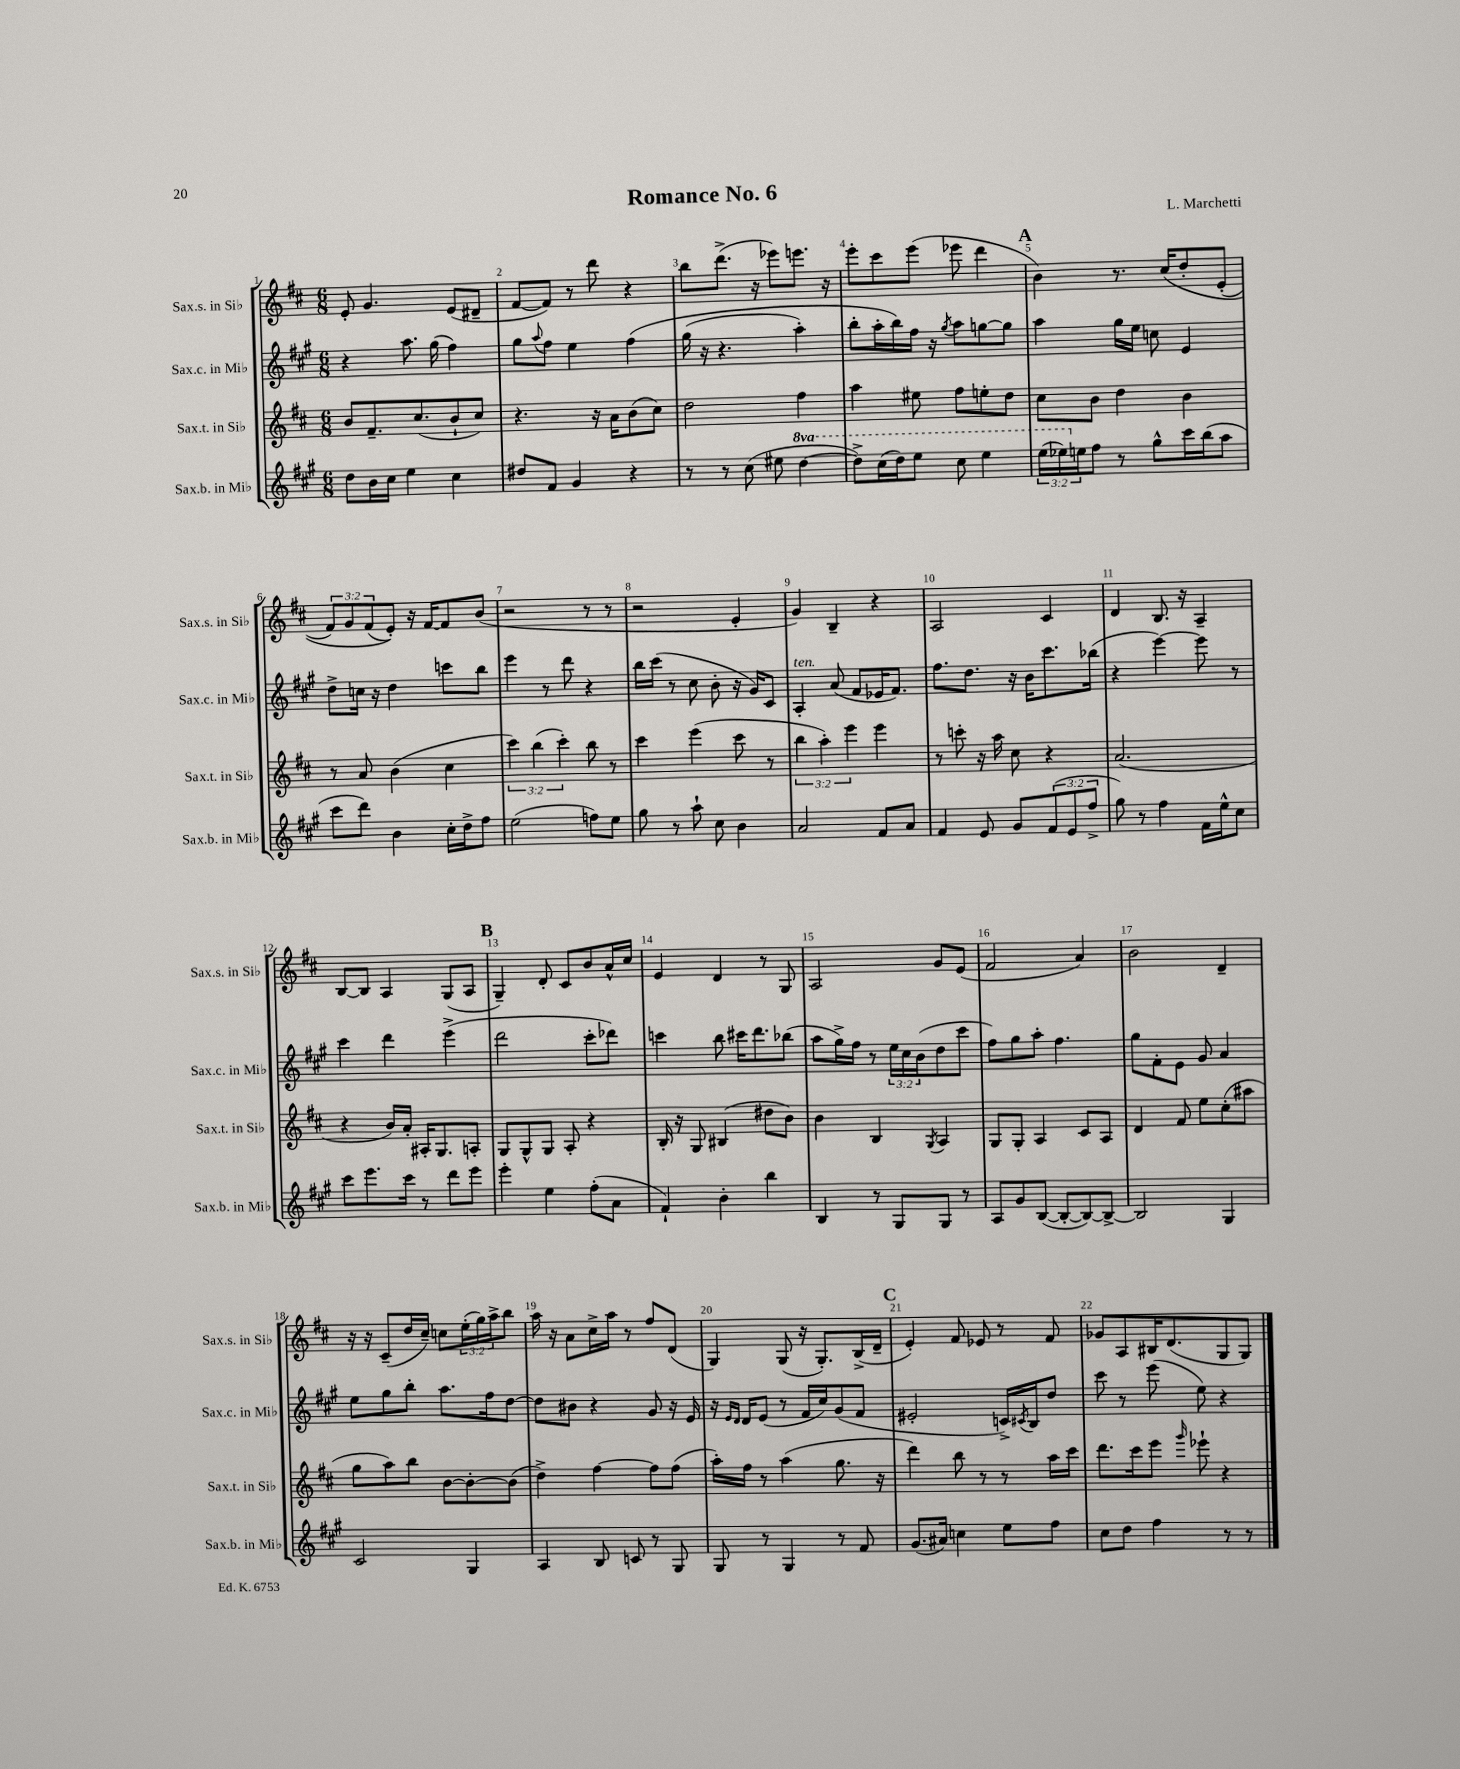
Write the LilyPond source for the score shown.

\header { title = "Romance No. 6" composer = "L. Marchetti" }
<<
\new StaffGroup <<
\new Staff = "s0" \with { instrumentName = "Sax.s. in Sib" shortInstrumentName = "Sax.s. in Sib" } {
    \clef treble \key d \major \numericTimeSignature \time 6/8 \override Staff.TupletNumber.text = #tuplet-number::calc-fraction-text
    e'8-. g'4. e'8( dis'8-- |
    fis'8~ fis'8) r8 d'''8 r4 |
    b''8 d'''8.->( r16 ees'''8) e'''8. r16 |
    e'''8-. cis'''8 e'''8( ees'''8 d'''4 |
    \mark \markup { \bold "A" } b'4) r8. cis''16\( d''8-. e'8-.( |
    \tuplet 3/2 { fis'8) g'8 fis'8( } e'8-.)\) r16 fis'16~ fis'8 b'8( |
    r2 r8 r8 |
    r2 e'4-. |
    g'4) b4-- r4 |
    a2 cis'4 |
    d'4 b8. r16 a4-- |
    b8~ b8 a4 g8( a8 |
    \mark \markup { \bold "B" } g4--) d'8-. cis'8 b'8 a'16-^ cis''16 |
    e'4 d'4 r8 g8 |
    a2 g'8 e'8( |
    fis'2 a'4) |
    b'2 d'4-- |
    r16 r16 cis'8--( d''16 cis''16--) c''8 \tuplet 3/2 { e''16-.( g''16) a''16-> } b''8 |
    a''16 r16 a'8 cis''16-> a''16 r8 fis''8 d'8( |
    g4) g8( r16 g8.-.) b16->( d'16-- |
    \mark \markup { \bold "C" } e'4-.) fis'8 ees'8 r8 fis'8 |
    ges'8 a8 bis16 d'8.( g8 g8) \bar "|." |
}
\new Staff = "s1" \with { instrumentName = "Sax.c. in Mib" shortInstrumentName = "Sax.c. in Mib" } {
    \clef treble \key a \major \numericTimeSignature \time 6/8 \override Staff.TupletNumber.text = #tuplet-number::calc-fraction-text
    r4 a''8. gis''16( fis''4) |
    gis''8 \appoggiatura { a''8 } fis''8 e''4 fis''4\( |
    gis''16( r16 r4. a''4-.) |
    b''8-. a''16-. b''16\) fis''16 r16 \acciaccatura { gis''8 } a''8 g''8~ g''8 |
    \mark \markup { \bold "A" } a''4 gis''16 e''16 c''8 e'4 |
    d''8-> c''16 r16 d''4 c'''8 b''8 |
    e'''4 r8 d'''8 r4 |
    b''16 cis'''16( r8 cis''8 b'8-. r16 gis'16) cis'8 |
    a4-.^\markup { \italic "ten." } a'8( fis'8 ees'16 fis'8.) |
    fis''8. d''8. r16 b'16 cis'''8. bes''16( |
    r4 e'''4~) e'''8 r8 |
    cis'''4 d'''4 e'''4->( |
    \mark \markup { \bold "B" } d'''2 cis'''8-. des'''8) |
    c'''4 b''8 cis'''16 d'''8. bes''8( |
    a''8 gis''16->) fis''16 r8 \tuplet 3/2 { e''16 cis''16 b'16( } d''8 cis'''8 |
    fis''8) gis''8 a''8-. fis''4. |
    gis''8 fis'8-. e'8 gis'8 a'4 |
    e''8 gis''8 b''8-. a''8. fis''16 d''8~ |
    d''8 bis'8 r4 gis'8 r16 e'16 |
    r16 \grace { e'16 d'16 } d'16 e'8( r8 fis'16 cis''16) gis'8( fis'8 |
    \mark \markup { \bold "C" } eis'2-. c'16->) \acciaccatura { cis'8 } b16 d''8 |
    cis'''8 r8 e'''8( e''8) r4 \bar "|." |
}
\new Staff = "s2" \with { instrumentName = "Sax.t. in Sib" shortInstrumentName = "Sax.t. in Sib" } {
    \clef treble \key d \major \numericTimeSignature \time 6/8 \override Staff.TupletNumber.text = #tuplet-number::calc-fraction-text
    b'8 fis'8.-- cis''8.( b'8-! cis''8) |
    r4. r16 a'16 b'8( cis''8) |
    d''2 fis''4 |
    a''4 eis''8 fis''8 e''8-. d''8 |
    \mark \markup { \bold "A" } cis''8 b'8 d''4 b'4 |
    r8 a'8 b'4( cis''4 |
    \tuplet 3/2 { cis'''4) b''4( cis'''4-.) } b''8 r8 |
    cis'''4 e'''4( cis'''8 r8 |
    \tuplet 3/2 { b''4 a''4-.) e'''4 } e'''4 |
    r8 c'''8-. r16 a''16 cis''8 r4 |
    a'2.( |
    r4 b'16) a'16-. ais16-. g8. a8-. |
    \mark \markup { \bold "B" } g8 g8-^ g8 a8-. r4 |
    b16-. r16 g8 bis4( dis''8 b'8) |
    b'4 b4 \acciaccatura { g8 } a4 |
    g8 g8-. a4 cis'8 a8 |
    d'4 fis'8 e''8 cis''8-.( ais''8 |
    g''8 a''8) b''8 b'8~ b'8~-. b'8( |
    d''4->) fis''4~ fis''8 fis''8( |
    a''16-.) fis''16 r8 a''4( g''8. r16 |
    \mark \markup { \bold "C" } d'''4) b''8 r8 r8 a''16 cis'''16 |
    d'''8. cis'''16 e'''8 \grace { g'''16 } ees'''8-! r4 \bar "|." |
}
\new Staff = "s3" \with { instrumentName = "Sax.b. in Mib" shortInstrumentName = "Sax.b. in Mib" } {
    \clef treble \key a \major \numericTimeSignature \time 6/8 \override Staff.TupletNumber.text = #tuplet-number::calc-fraction-text \set Staff.ottavationMarkups = #ottavation-simple-ordinals
    d''8 b'16 cis''16 e''4 cis''4 |
    dis''8 fis'8 gis'4 r4 |
    r8 r8 cis''8( eis''8 \ottava #1 d'''4~ |
    d'''8->) cis'''16( d'''16) e'''8 cis'''8 e'''4 |
    \mark \markup { \bold "A" } \tuplet 3/2 { e'''16( ees'''16) \ottava #0 e''!16 } fis''8 r8 gis''8-^ cis'''16 b''16( a''8 |
    cis'''8 d'''8) b'4 cis''16-. d''16-> fis''8 |
    e''2( f''8) e''8 |
    gis''8 r8 a''8-! cis''8 b'4 |
    a'2 fis'8 a'8 |
    fis'4 e'8 gis'8 \tuplet 3/2 { fis'8( e'8 fis''8-> } |
    gis''8) r8 fis''4 fis'16 e''16-^ cis''8 |
    cis'''8 e'''8. cis'''16 r8 d'''8 e'''8 |
    \mark \markup { \bold "B" } e'''4-. e''4 fis''8-.( a'8 |
    fis'4-!) b'4-. b''4 |
    b4 r8 gis8 gis8 r8 |
    a8 gis'8 b8~( b8~-. b8~) b8~-> |
    b2 gis4 |
    cis'2 gis4 |
    a4 b8 c'8 r8 gis8 |
    gis8 r8 gis4 r8 fis'8 |
    \mark \markup { \bold "C" } gis'8.( ais'16) c''4 e''8 fis''8 |
    cis''8 d''8 fis''4 r8 r8 \bar "|." |
}
>>
>>
\layout { \context { \Score \override BarNumber.break-visibility = ##(#f #t #t) barNumberVisibility = #all-bar-numbers-visible } }
